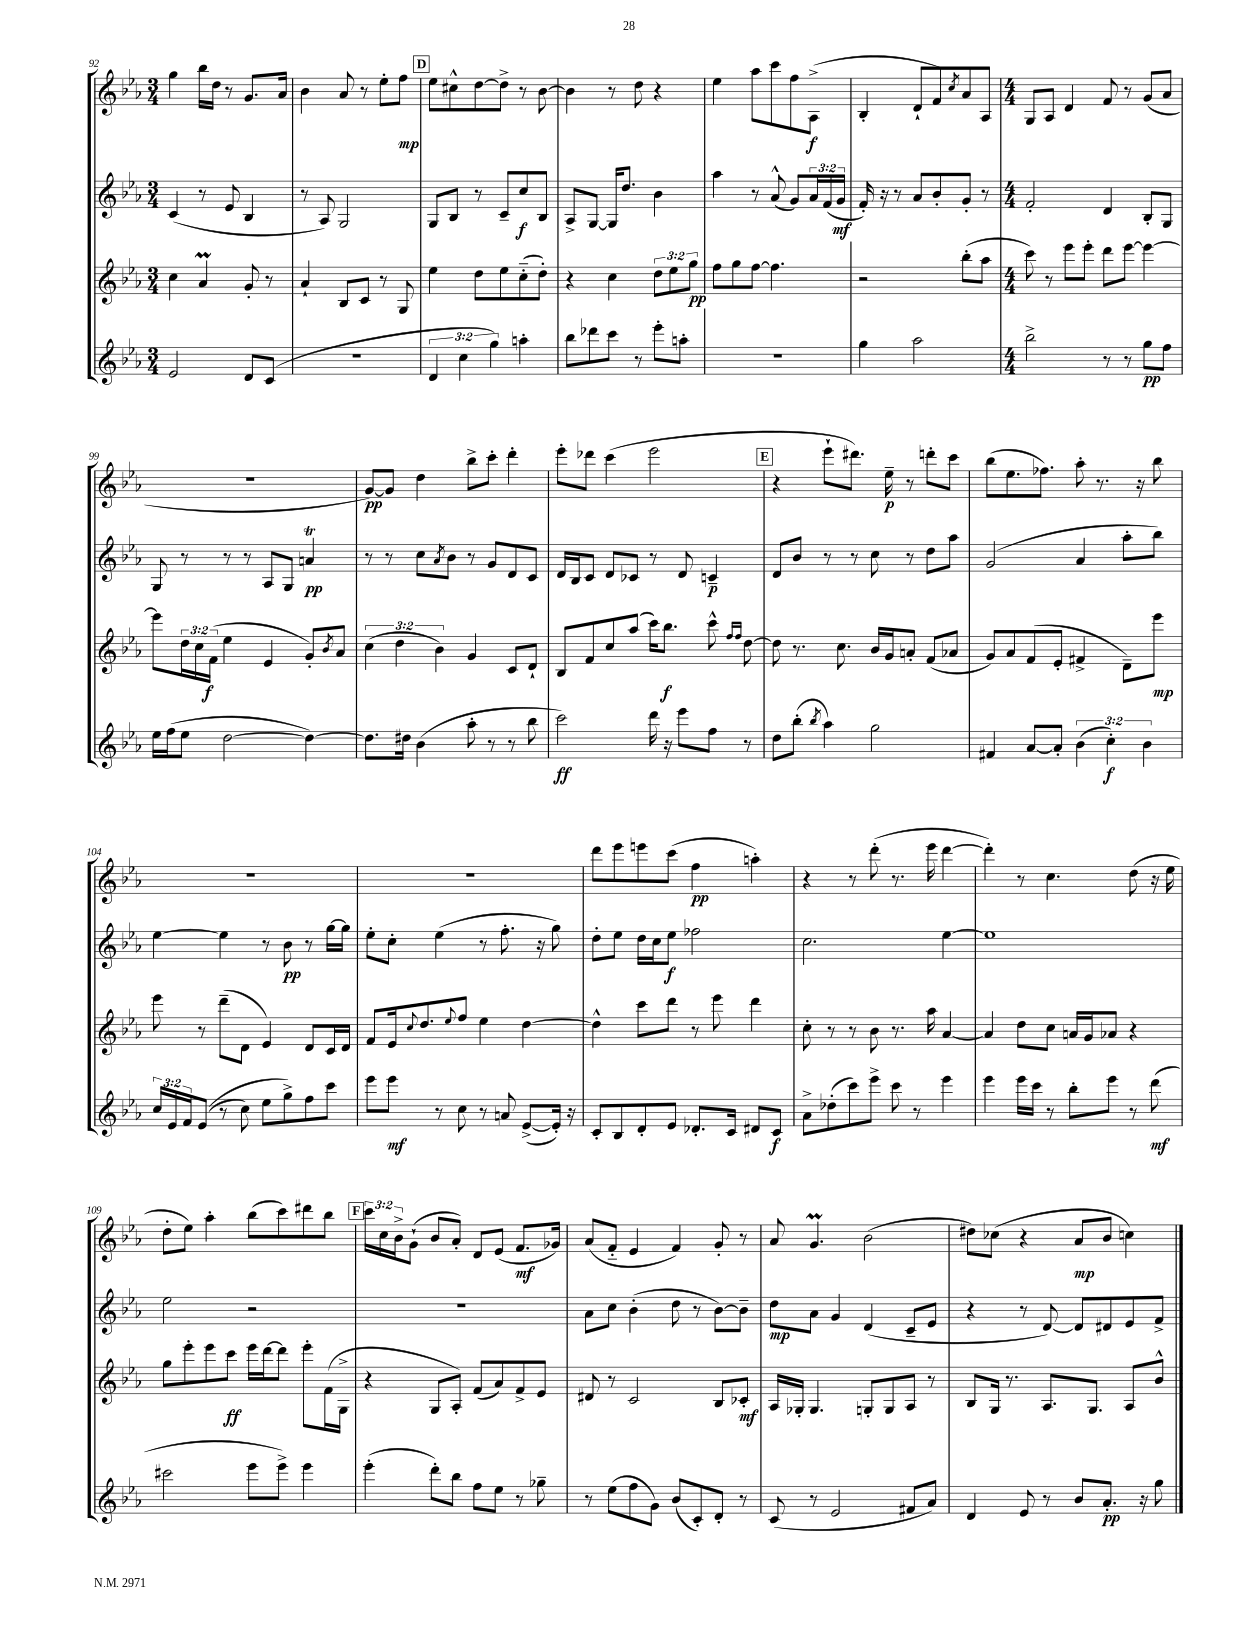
<<
\new StaffGroup <<
\new Staff = "s0" {
    \clef treble \key ees \major \numericTimeSignature \time 3/4 \override Staff.TupletNumber.text = #tuplet-number::calc-fraction-text
    g''4 bes''16 d''16 r8 g'8. aes'16 |
    bes'4 aes'8 r8 ees''8-. f''8\mp |
    \mark \markup { \box "D" } ees''8 cis''8-^ d''8~ d''8-> r8 bes'8~ |
    bes'4 r8 d''8 r4 |
    ees''4 aes''8 c'''8 f''8 aes8->\f( |
    bes4-. d'8-! f'8) \acciaccatura { c''8 } aes'8 aes8 |
    \numericTimeSignature \time 4/4 g8 aes8 d'4 f'8 r8 g'8( aes'8 |
    R1 |
    g'8~\pp) g'8 d''4 bes''8-> c'''8-. d'''4-. |
    ees'''8-. des'''8 c'''4( ees'''2 |
    \mark \markup { \box "E" } r4 ees'''8-! dis'''8.) ees''16--\p r8 d'''8-. c'''8 |
    bes''8( ees''8. fes''8.) aes''8-. r8. r16 bes''8 |
    R1 |
    R1 |
    d'''8 ees'''8 e'''8 c'''8( f''4\pp a''4-.) |
    r4 r8 d'''8-.( r8. ees'''16 d'''4~ |
    d'''4-.) r8 c''4. d''8( r16 ees''16 |
    d''8-. ees''8) aes''4-. bes''8( c'''8) dis'''8 bes''8 |
    \mark \markup { \box "F" } \tuplet 3/2 { c'''16 c''16 bes'16-> } g'8-!( bes'8 aes'8-.) d'8 ees'8( f'8.\mf ges'16) |
    aes'8( f'8-_ ees'4 f'4) g'8-. r8 |
    aes'8 g'4.\prall bes'2( |
    dis''8) ces''8( r4 aes'8\mp bes'8 c''4) \bar "|." |
}
\new Staff = "s1" {
    \clef treble \key ees \major \numericTimeSignature \time 3/4 \override Staff.TupletNumber.text = #tuplet-number::calc-fraction-text
    c'4( r8 ees'8 bes4 |
    r8 aes8) g2 |
    \mark \markup { \box "D" } g8 bes8 r8 c'8-- c''8\f bes8 |
    aes8-> g8~ g16 d''8. bes'4 |
    aes''4 r8 aes'8-^( g'8) \tuplet 3/2 { aes'16 f'16( g'16\mf } |
    f'16-.) r16 r8 aes'8 bes'8-. g'8-. r8 |
    \numericTimeSignature \time 4/4 f'2-. d'4 bes8-. g8 |
    g8 r8 r8 r8 aes8 g8 a'4\trill\pp |
    r8 r8 c''8 \acciaccatura { aes'8 } bes'8 r8 g'8 d'8 c'8 |
    d'16 bes16 c'8 d'8 ces'8 r8 d'8 c'4--\p |
    \mark \markup { \box "E" } d'8 bes'8 r8 r8 c''8 r8 d''8 aes''8 |
    g'2( aes'4 aes''8-. bes''8) |
    ees''4~ ees''4 r8 bes'8\pp r8 g''16~ g''16 |
    ees''8-. c''8-. ees''4( r8 f''8.-. r16 g''8) |
    d''8-. ees''8 d''16 c''16 ees''8\f fes''2 |
    c''2. ees''4~ |
    ees''1 |
    ees''2 r2 |
    \mark \markup { \box "F" } r1 |
    aes'8 c''8 bes'4-.( d''8 r8 bes'8~) bes'8-- |
    d''8\mp aes'8 g'4 d'4( c'8-- ees'8 |
    r4 r8 d'8~) d'8 dis'8 ees'8 f'8-> \bar "|." |
}
\new Staff = "s2" {
    \clef treble \key ees \major \numericTimeSignature \time 3/4 \override Staff.TupletNumber.text = #tuplet-number::calc-fraction-text
    c''4 aes'4\prall g'8-. r8 |
    aes'4-! bes8 c'8 r8 g8 |
    \mark \markup { \box "D" } ees''4 d''8 ees''8 c''8-_( d''8-.) |
    r4 c''4 \tuplet 3/2 { d''8 ees''8 g''8\pp } |
    f''8 g''8 f''8~ f''4. |
    r2 bes''8-.( aes''8 |
    \numericTimeSignature \time 4/4 c'''8) r8 ees'''8 ees'''8-. d'''8 ees'''8~ ees'''4~ |
    ees'''8 \tuplet 3/2 { d''16 c''16 f'16\f( } ees''4 ees'4 g'8-.) \acciaccatura { bes'8 } aes'8 |
    \tuplet 3/2 { c''4( d''4 bes'4) } g'4 c'8 d'8-! |
    bes8 f'8 c''8 aes''8( c'''16) bes''8.\f c'''8-^ \grace { f''16 f''16 } d''8~ |
    \mark \markup { \box "E" } d''8 r8. c''8. bes'16 g'16 a'8-. f'8( aes'8 |
    g'8) aes'8 f'8( ees'8-. fis'4-> d'8--) ees'''8\mp |
    ees'''8 r8 d'''8--( d'8 ees'4) d'8 c'16 d'16 |
    f'8 ees'16 \appoggiatura { c''8 } d''8. \appoggiatura { ees''8 } f''8 ees''4 d''4~ |
    d''4-^ c'''8 d'''8 r8 ees'''8 d'''4 |
    c''8-. r8 r8 bes'8 r8. aes''16 aes'4~ |
    aes'4 d''8 c''8 a'16 g'16 aes'8 r4 |
    g''8 ees'''8-. ees'''8 c'''8\ff ees'''16 d'''16~ d'''8 ees'''8-. f'16( g16-> |
    \mark \markup { \box "F" } r4 g8 aes8-.) f'8( aes'8) f'8-> ees'8 |
    dis'8 r8 c'2 bes8 ces'8-.\mf |
    aes16 ges16-. ges4. g8-. g8 aes8 r8 |
    bes8 g16 r8. aes8. g8. aes8 bes'8-^ \bar "|." |
}
\new Staff = "s3" {
    \clef treble \key ees \major \numericTimeSignature \time 3/4 \override Staff.TupletNumber.text = #tuplet-number::calc-fraction-text
    ees'2 d'8 c'8( |
    R2. |
    \mark \markup { \box "D" } \tuplet 3/2 { d'4 c''4 g''4) } a''4-. |
    bes''8 des'''8 c'''8 r8 ees'''8-. a''8-. |
    R2. |
    g''4 aes''2 |
    \numericTimeSignature \time 4/4 bes''2-> r8 r8 g''8\pp f''8 |
    ees''16 f''16( ees''8 d''2~ d''4~) |
    d''8. dis''16 bes'4( aes''8-. r8 r8 bes''8 |
    c'''2\ff) d'''16 r16 ees'''8 f''8 r8 |
    \mark \markup { \box "E" } d''8 bes''8-.( \acciaccatura { bes''8 } aes''4) g''2 |
    fis'4 aes'8~ aes'8-. \tuplet 3/2 { bes'4( c''4-.\f) bes'4 } |
    \tuplet 3/2 { c''16 ees'16 f'16 } ees'8(\( r8 c''8) ees''8 g''8->\) f''8 c'''8 |
    ees'''8 ees'''8\mf r8 c''8 r8 a'8 ees'8~->( ees'16-.) r16 |
    c'8-. bes8 d'8-. ees'8 des'8.-. c'16 dis'8 c'8\f |
    aes'8-> des''8-.( c'''8) ees'''8-> c'''8 r8 ees'''4 |
    ees'''4 ees'''16 c'''16 r8 bes''8-. ees'''8 r8 d'''8\mf( |
    cis'''2 ees'''8 ees'''8->) ees'''4 |
    \mark \markup { \box "F" } ees'''4-.( d'''8-.) bes''8 f''8 ees''8 r8 ges''8-- |
    r8 ees''8( f''8 g'8) bes'8( c'8-.) d'8-. r8 |
    c'8( r8 ees'2 fis'8 aes'8) |
    d'4 ees'8 r8 bes'8 aes'8.-.\pp r16 g''8 \bar "|." |
}
>>
>>
\layout { \context { \Score currentBarNumber = #92 } }
